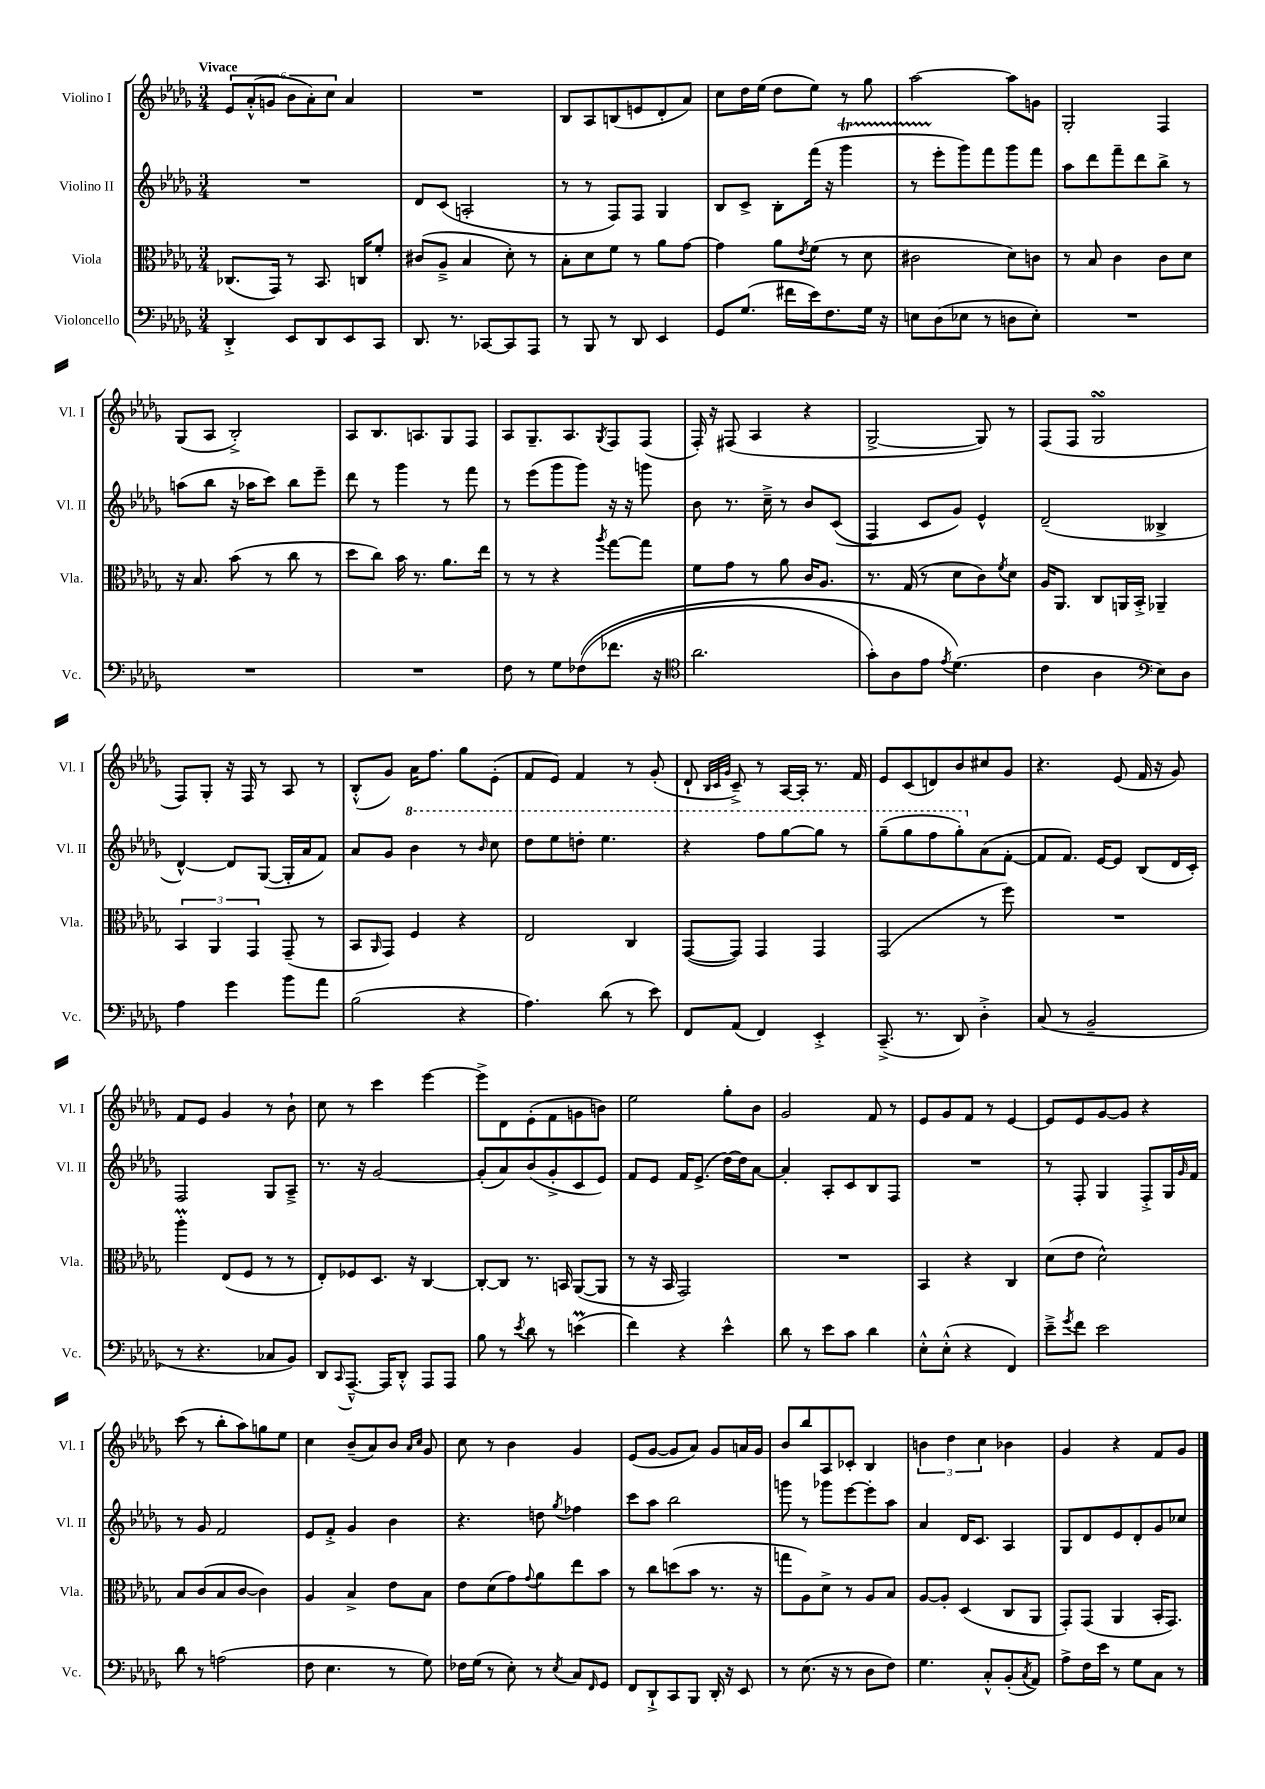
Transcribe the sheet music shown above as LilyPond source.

<<
\new StaffGroup <<
\new Staff = "s0" \with { instrumentName = "Violino I" shortInstrumentName = "Vl. I" } {
    \clef treble \key des \major \numericTimeSignature \time 3/4 \tempo "Vivace"
    \tuplet 6/4 { ees'8 aes'8-.-^( g'8 bes'8 aes'8-.) c''8 } aes'4 |
    R2. |
    bes8 aes8 b8( e'8 des'8-. aes'8) |
    c''8 des''16 ees''16( des''8 ees''8) r8 ges''8 |
    aes''2~ aes''8 g'8 |
    ges2-. f4 |
    ges8( aes8 bes2-.->) |
    aes8 bes8. a8. ges8 f8 |
    aes8 ges8.-- aes8. \acciaccatura { ges8 } f8 f8( |
    f16-.) r16 fis8( aes4 r4 |
    ges2~-> ges8) r8 |
    f8( f8 ges2\turn |
    f8) ges8-. r16 f16 r8 aes8 r8 |
    bes8-.-^( ges'8) aes'16 f''8. ges''8 ees'8-.( |
    f'8 ees'8) f'4 r8 ges'8-.( |
    des'8-! \grace { bes32 c'32 ges'32 } c'8--->) r8 aes16~ aes16-. r8. f'16 |
    ees'8 c'8( d'8) bes'8 cis''8 ges'8 |
    r4. ees'8( f'16 r16 ges'8) |
    f'8 ees'8 ges'4 r8 bes'8-! |
    c''8 r8 c'''4 ees'''4~ |
    ees'''8-> des'8 ees'8-.( f'8 g'8 b'8) |
    ees''2 ges''8-. bes'8 |
    ges'2 f'8 r8 |
    ees'8 ges'8 f'8 r8 ees'4~ |
    ees'8 ees'8 ges'8~ ges'8 r4 |
    c'''8( r8 bes''8-. aes''8) g''8 ees''8 |
    c''4 bes'8--( aes'8) bes'8 \grace { aes'16 c''16 } ges'8 |
    c''8 r8 bes'4 ges'4 |
    ees'8( ges'8~ ges'8 aes'8) ges'8 a'16 ges'16 |
    bes'8 bes''8 aes8 ces'8-. bes4 |
    \tuplet 3/2 { b'4 des''4 c''4 } bes'4 |
    ges'4 r4 f'8 ges'8 \bar "|." |
}
\new Staff = "s1" \with { instrumentName = "Violino II" shortInstrumentName = "Vl. II" } {
    \clef treble \key des \major \numericTimeSignature \time 3/4
    R2. |
    des'8 c'8( a2-. |
    r8 r8 f8) f8 ges4 |
    bes8 c'8-> bes8-. f'''16( r16 ges'''4\startTrillSpan |
    r8 ees'''8-.\stopTrillSpan ges'''8) f'''8 ges'''8 f'''8 |
    aes''8 des'''8 f'''8-- des'''8 bes''8-> r8 |
    a''8( bes''8 r16 aes''16 c'''8) bes''8 ees'''8-- |
    des'''8 r8 ges'''4 r8 f'''8 |
    r8 ees'''8( ges'''8 ges'''8) r16 r16 g'''8 |
    bes'8 r8. c''16---> r8 bes'8 c'8(\( |
    f4) c'8 ges'8\) ees'4-^ |
    des'2--( beses4-> |
    des'4~-^) des'8 ges8~( ges16-. aes'16 f'8) |
    aes'8 ges'8 \ottava #1 bes''4 r8 \grace { bes''16 } c'''8 |
    des'''8 ees'''8 d'''8-. ees'''4. |
    r4 f'''8 ges'''8~ ges'''8 r8 |
    ges'''8--( ges'''8 f'''8 ges'''8-.) \ottava #0 aes'8( f'8~-. |
    f'8 f'8.) ees'16~ ees'8 bes8( des'16 c'16-.) |
    f2 ges8 aes8---> |
    r8. r16 ges'2~ |
    ges'8-.( aes'8) bes'8( ges'8-.-> c'8 ees'8) |
    f'8 ees'8 f'16 ees'8.->( des''16~) des''16 aes'8~ |
    aes'4-. aes8-. c'8 bes8 f8 |
    R2. |
    r8 f8-. ges4 f8-.-> ges16 \grace { ges'16 } f'16 |
    r8 ges'8 f'2 |
    ees'8 f'8-.-> ges'4 bes'4 |
    r4. d''8 \acciaccatura { ges''8 } fes''4 |
    c'''8 aes''8 bes''2 |
    g'''8 r8 ges'''8 ees'''8~ ees'''8-. aes''8 |
    aes'4 des'16 c'8. aes4 |
    ges8 des'8 ees'8 des'8-. ges'8 ces''8 \bar "|." |
}
\new Staff = "s2" \with { instrumentName = "Viola" shortInstrumentName = "Vla." } {
    \clef alto \key des \major \numericTimeSignature \time 3/4
    ces8.( ges,16) r8 bes,8. c16 f'8-. |
    cis'8( aes8---> bes4 des'8-.) r8 |
    bes8-. des'8 f'8 r8 aes'8 ges'8~ |
    ges'4 aes'8 \acciaccatura { ees'8 } f'8( r8 des'8 |
    cis'2 des'8) c'8 |
    r8 bes8 c'4 c'8 des'8 |
    r16 bes8. bes'8( r8 c''8 r8 |
    des''8 c''8) bes'16 r8. aes'8. ees''16 |
    r8 r8 r4 \acciaccatura { aes''8 } ges''8~ ges''8 |
    f'8 ges'8 r8 aes'8 c'16 aes8. |
    r8. ges16( r8 des'8 c'8) \acciaccatura { f'8 } des'8 |
    aes16 aes,8. c8 a,16 bes,16-.-> aes,4-- |
    \tuplet 3/2 { bes,4 aes,4 ges,4 } ges,8--( r8 |
    bes,8 \grace { aes,16 } ges,8) f4 r4 |
    ees2 c4 |
    ges,8~( ges,8) ges,4 ges,4 |
    ges,2( r8 f''8) |
    R2. |
    aes''4-.\prall ees8( f8 r8 r8 |
    ees8-.) fes8 des8. r16 c4~ |
    c8~-. c8 r8. b,16 aes,8~( aes,8 |
    r8 r16 bes,16 ges,2) |
    R2. |
    bes,4 r4 c4 |
    des'8( ees'8 des'2-^) |
    bes8 c'8( bes8 c'8~ c'4) |
    aes4 bes4-> ees'8 bes8 |
    ees'8 des'8( ges'8) \appoggiatura { ges'8 } aes'8 ees''8 bes'8 |
    r8 c''8 d''8( bes'8 r8. r16 |
    g''8 aes8) des'8-> r8 aes8 bes8 |
    aes8~ aes8-. des4( c8 aes,8 |
    ges,8-.) ges,8( aes,4 bes,16-. ges,8.) \bar "|." |
}
\new Staff = "s3" \with { instrumentName = "Violoncello" shortInstrumentName = "Vc." } {
    \clef bass \key des \major \numericTimeSignature \time 3/4
    des,4-.-> ees,8 des,8 ees,8 c,8 |
    des,8. r8. ces,8~ ces,8 aes,,8 |
    r8 bes,,8 r8 des,8 ees,4 |
    ges,8 ges8.( fis'16 ees'16) f8. ges16 r16 |
    e8 des8( ees8 r8 d8 ees8-.) |
    R2. |
    R2. |
    R2. |
    f8 r8 ges8 fes8(\( fes'8. r16 |
    \clef tenor aes'2. |
    ges'8-.) aes8 ees'8 \acciaccatura { ees'8 } des'4.(\) |
    c'4 aes4 \clef bass ees8) des8 |
    aes4 ges'4 bes'8 aes'8 |
    bes2( r4 |
    aes4.) des'8( r8 ees'8) |
    f,8 aes,8( f,4) ees,4-.-> |
    c,8.--->( r8. des,8) des4-.-> |
    c8( r8 bes,2-- |
    r8 r4. ces8 bes,8) |
    des,8 \appoggiatura { c,8 } aes,,8.~---^ aes,,16 des,8-.-^ aes,,8 aes,,8 |
    bes8 r8 \acciaccatura { ees'8 } des'8 r8 e'4\prall( |
    f'4) r4 ees'4-^ |
    des'8 r8 ees'8 c'8 des'4 |
    ees8-.-^ ees8-.-^( r4 f,4) |
    ees'8---> \acciaccatura { ges'8 } f'8 ees'2 |
    des'8 r8 a2( |
    f8 ees4. r8 ges8) |
    fes16 ges16( r8 ees8-.) r8 \acciaccatura { ees8 } c8 \grace { f,16 } ges,8 |
    f,8 des,8-!-> c,8 bes,,8 des,16-. r16 ees,8 |
    r8 ees8.( r16 r8 des8 f8) |
    ges4. c8-.-^ bes,8-.( \acciaccatura { c8 } aes,8) |
    aes8-> f16 ees'16 r8 ges8 c8 r8 \bar "|." |
}
>>
>>
\layout { \context { \Score \remove "Bar_number_engraver" } }
